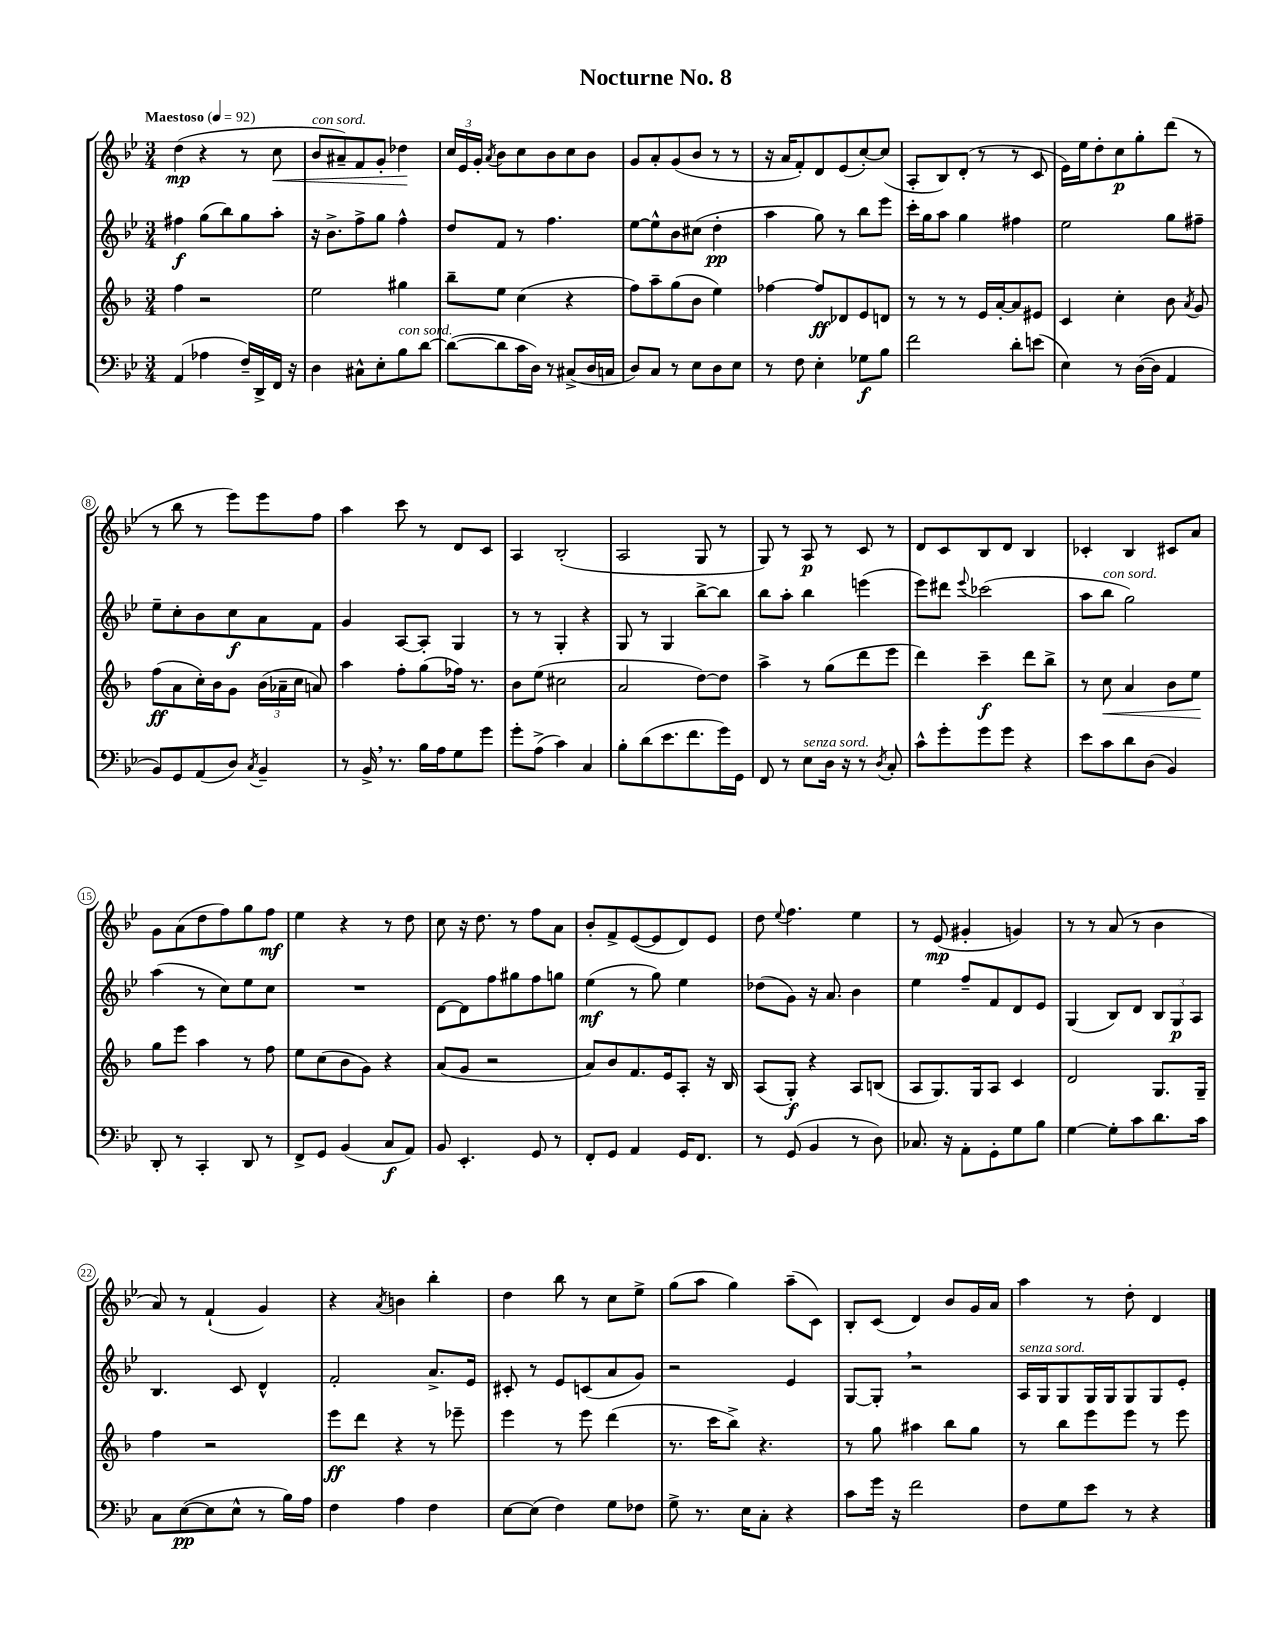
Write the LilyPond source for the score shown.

\header { title = "Nocturne No. 8" }
<<
\new StaffGroup <<
\new Staff = "s0" {
    \clef treble \key bes \major \numericTimeSignature \time 3/4 \tempo "Maestoso" 4 = 92
    \autoBeamOff d''4\mp( r4 r8 c''8\< |
    bes'8[^\markup { \italic "con sord." } ais'8--) f'8 g'8]-. des''4\! |
    \tuplet 3/2 { c''16[ ees'16 g'16]-. } \acciaccatura { a'8 } bes'8[ c''8 bes'8 c''8 bes'8] |
    g'8[ a'8-. g'8( bes'8] r8 r8 |
    r16 a'16[ f'8-.) d'8 ees'8( c''8~-.) c''8]( |
    a8[-. bes8) d'8]-.( r8 r8 c'8 |
    ees'16[) ees''16 d''8-. c''8\p g''8-. d'''8]( r8 |
    r8 bes''8 r8 ees'''8[) ees'''8 f''8] |
    a''4 c'''8 r8 d'8[ c'8] |
    a4 bes2-.( |
    a2 g8 r8 |
    g8) r8 a8\p r8 c'8 r8 |
    d'8[ c'8 bes8 d'8] bes4 |
    ces'4-. bes4 cis'8[ a'8] |
    g'8[ a'8( d''8 f''8) g''8 f''8]\mf |
    ees''4 r4 r8 d''8 |
    c''8 r16 d''8. r8 f''8[ a'8] |
    bes'8[-. f'8-> ees'8~( ees'8 d'8) ees'8] |
    d''8 \appoggiatura { ees''8 } f''4. ees''4 |
    r8 ees'8\mp( gis'4-. g'4) |
    r8 r8 a'8( r8 bes'4 |
    a'8) r8 f'4-!( g'4) |
    r4 \acciaccatura { a'8 } b'4 bes''4-. |
    d''4 bes''8 r8 c''8[ ees''8]-> |
    g''8[( a''8] g''4) a''8[--( c'8]) |
    bes8[-. c'8]( d'4) bes'8[ g'16 a'16] |
    a''4 r8 d''8-. d'4 \bar "|." |
}
\new Staff = "s1" {
    \clef treble \key bes \major \numericTimeSignature \time 3/4
    \autoBeamOff fis''4\f g''8[( bes''8) g''8 a''8]-. |
    r16 bes'8.[-> f''8-> g''8] f''4-^ |
    d''8[ f'8] r8 f''4. |
    ees''8[~ ees''8-^ bes'8 cis''8]( d''4-.\pp |
    a''4 g''8) r8 bes''8[ ees'''8] |
    c'''16[-. g''16 a''8] g''4 fis''4 |
    ees''2 g''8[ fis''8]-- |
    ees''8[-- c''8-. bes'8 c''8\f a'8 f'8] |
    g'4 a8[~ a8]-. g4 |
    r8 r8 g4-. r4 |
    g8 r8 g4 bes''8[~-> bes''8] |
    bes''8[ a''8]-. bes''4 e'''4( |
    ees'''8[) dis'''8] \appoggiatura { ees'''8 } ces'''2( |
    a''8[ bes''8]^\markup { \italic "con sord." } g''2) |
    a''4( r8 c''8[) ees''8 c''8] |
    R2. |
    d'8[~ d'8 f''8 gis''8 f''8 g''8] |
    ees''4\mf( r8 g''8) ees''4 |
    des''8[( g'8]) r16 a'8. bes'4 |
    ees''4 f''8[-- f'8 d'8 ees'8] |
    g4( bes8[) d'8] \tuplet 3/2 { bes8[ g8\p a8] } |
    bes4. c'8 d'4-^ |
    f'2-. a'8.[-> ees'16] |
    cis'8-. r8 ees'8[ c'8( a'8 g'8]) |
    r2 ees'4 |
    g8[~ g8]-. \breathe r2 |
    a16[^\markup { \italic "senza sord." } g16 g8 g16 g16 g8 g8 ees'8]-. \bar "|." |
}
\new Staff = "s2" {
    \clef treble \key f \major \numericTimeSignature \time 3/4
    \autoBeamOff f''4 r2 |
    e''2 gis''4 |
    bes''8[-- e''8] c''4( r4 |
    f''8[) a''8-- g''8( bes'8] e''4) |
    fes''4~ fes''8[\ff des'8 e'8 d'8] |
    r8 r8 r8 e'16[ a'16~-. a'8 eis'8] |
    c'4 c''4-. bes'8 \acciaccatura { a'8 } g'8 |
    f''8[\ff( a'8 c''16-.) bes'16 g'8] \tuplet 3/2 { bes'16[( aes'16-- c''16] } a'8) |
    a''4 f''8[-. g''8( fes''16]) r8. |
    bes'8[ e''8]( cis''2 |
    a'2 d''8[~) d''8] |
    a''4-> r8 g''8[( d'''8 e'''8] |
    d'''4) c'''4--\f d'''8[ bes''8]-> |
    r8 c''8\< a'4 bes'8[ e''8]\! |
    g''8[ e'''8] a''4 r8 f''8 |
    e''8[ c''8( bes'8 g'8]) r4 |
    a'8[( g'8] r2 |
    a'8[) bes'8 f'8. e'16 a8]-. r16 bes16 |
    a8[( g8]-.\f) r4 a8[ b8]( |
    a8[ g8.) g16 a8] c'4 |
    d'2 g8.[ g16]-- |
    f''4 r2 |
    e'''8[\ff d'''8] r4 r8 ees'''8-- |
    e'''4 r8 e'''8 d'''4( |
    r8. c'''16[ bes''8]->) r4. |
    r8 g''8 ais''4 bes''8[ g''8] |
    r8 bes''8[ e'''8 e'''8] r8 e'''8 \bar "|." |
}
\new Staff = "s3" {
    \clef bass \key bes \major \numericTimeSignature \time 3/4
    \autoBeamOff a,4( aes4 f16[--) d,16-> f,16] r16 |
    d4 cis8[-^ ees8-. bes8^\markup { \italic "con sord." } d'8]~ |
    d'8[~( d'8 c'16 d16]) r8 cis8[->( d16 c16] |
    d8[) c8] r8 ees8[ d8 ees8] |
    r8 f8 ees4-. ges8[\f bes8] |
    f'2 d'8[-. e'8]( |
    ees4) r8 d16[~( d16] a,4 |
    bes,8[) g,8 a,8( d8]) \acciaccatura { c8 } bes,4-- |
    r8 bes,16-> \breathe r8. bes16[ a16 g8 g'8] |
    g'8[-. a8]->( c'4) c4 |
    bes8[-. d'8( ees'8. f'8. g'16) g,16] |
    f,8 r8 ees8[^\markup { \italic "senza sord." } d16] r16 r8 \acciaccatura { d8 } c8-. |
    c'8[-^ g'8-. g'8 g'8] r4 |
    ees'8[ c'8 d'8 d8]( bes,4) |
    d,8-. r8 c,4-. d,8 r8 |
    f,8[-> g,8] bes,4( c8[\f a,8]) |
    bes,8 ees,4.-. g,8 r8 |
    f,8[-. g,8] a,4 g,16[ f,8.] |
    r8 g,8( bes,4 r8 d8) |
    ces8. r16 a,8[-. g,8-. g8 bes8] |
    g4~ g8[-. c'8 d'8. c'16] |
    c8[ ees8~\pp( ees8 ees8]-^ r8 bes16[) a16] |
    f4 a4 f4 |
    ees8[~ ees8]( f4) g8[ fes8] |
    g8-> r8. ees16[ c8]-. r4 |
    c'8[ g'16] r16 f'2 |
    f8[ g8 ees'8] r8 r4 \bar "|." |
}
>>
>>
\layout { \context { \Score \override BarNumber.stencil = #(make-stencil-circler 0.1 0.3 ly:text-interface::print) } }
